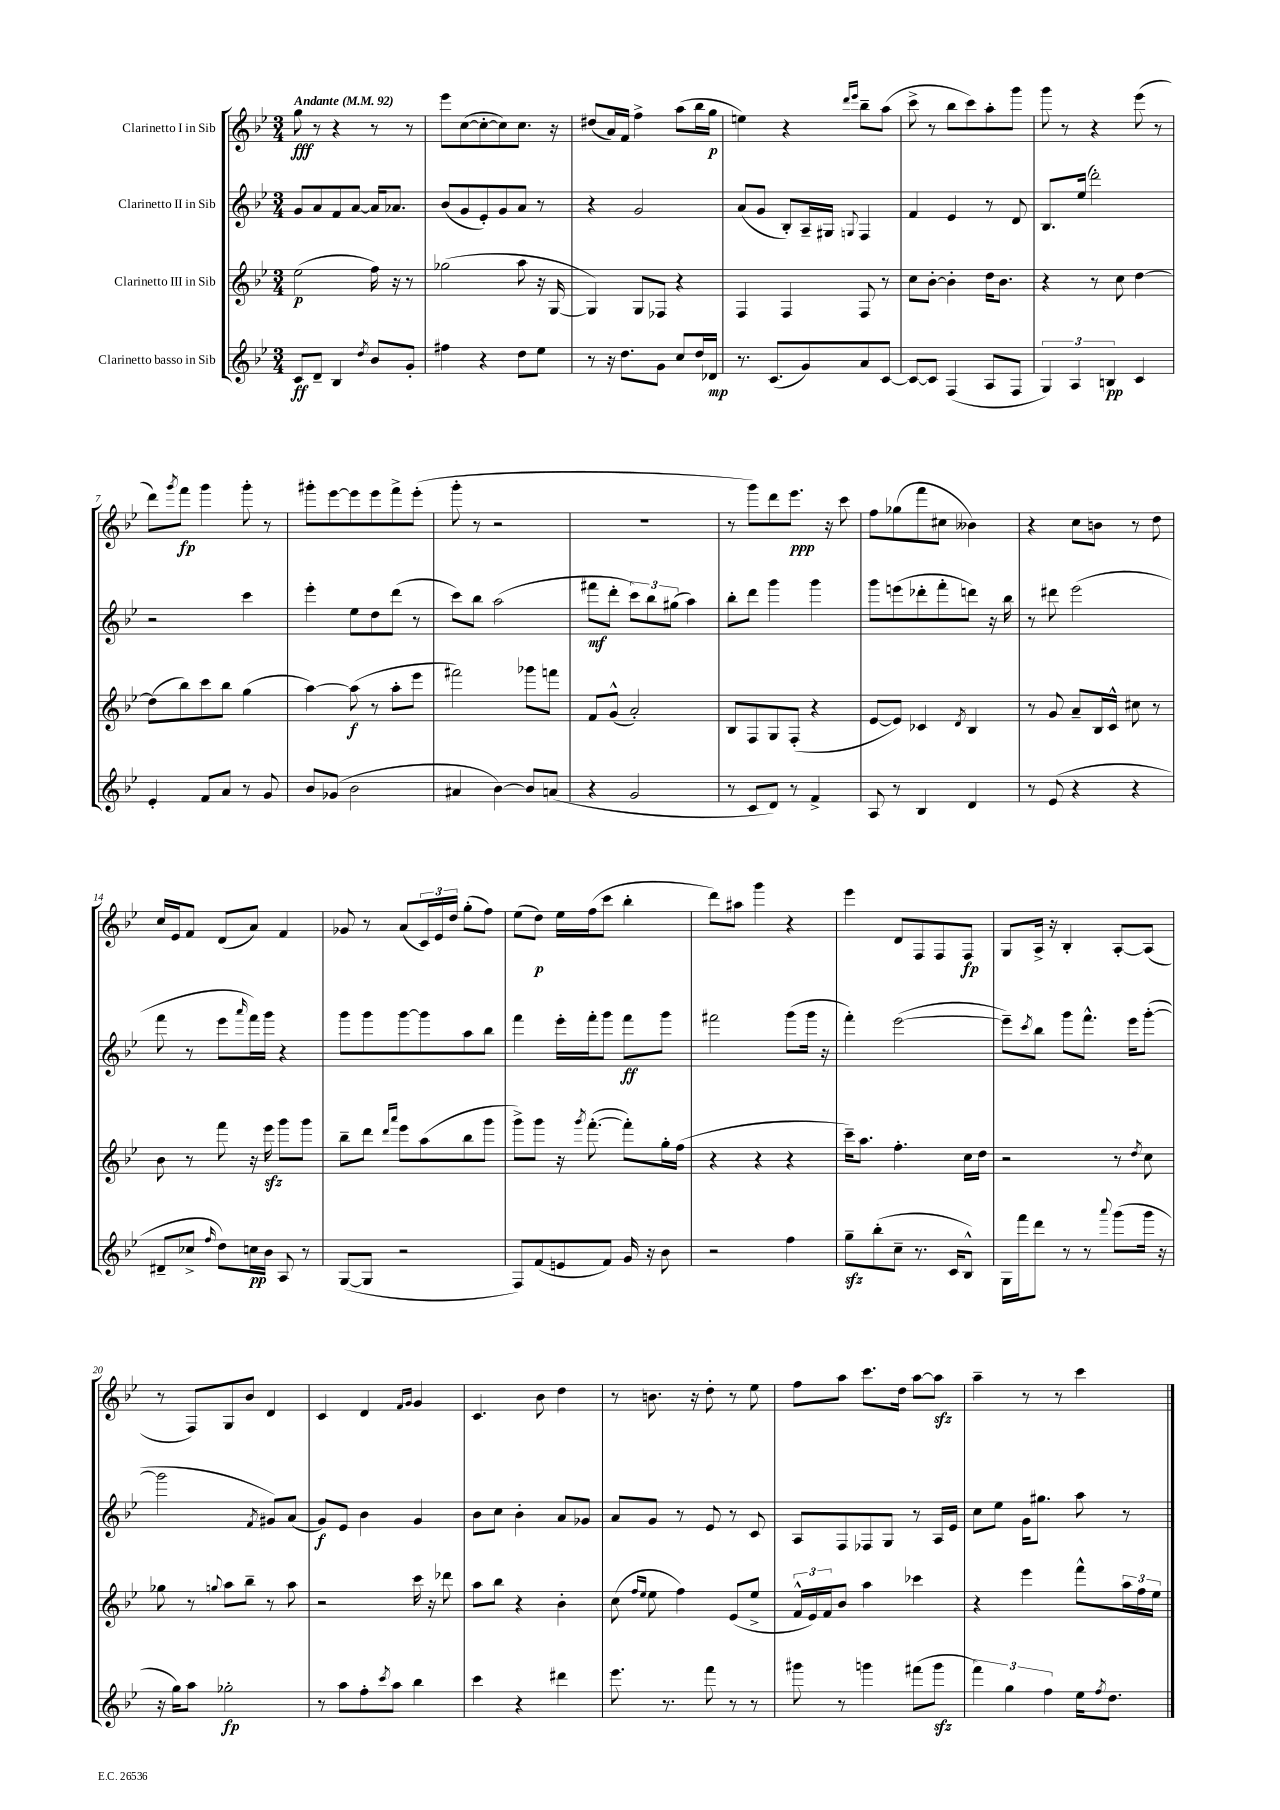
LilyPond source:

<<
\new StaffGroup <<
\new Staff = "s0" \with { instrumentName = "Clarinetto I in Sib" } {
    \clef treble \key bes \major \numericTimeSignature \time 3/4 \tempo "Andante" 4 = 92
    g''8\fff r8 r4 r8 r8 |
    ees'''8 c''8~( c''8~-. c''8) c''8. r16 |
    dis''8( a'16) f'16 f''4-> a''8( bes''16 g''16\p |
    e''4) r4 \grace { d'''16 ees'''16 } bes''8-- a''8( |
    c'''8-> r8 bes''8 c'''8) a''8-. g'''8 |
    g'''8 r8 r4 ees'''8( r8 |
    d'''8) \acciaccatura { g'''8 } f'''8\fp g'''4 g'''8-. r8 |
    gis'''8-. ees'''8~ ees'''8 ees'''8 f'''8-> ees'''8-.( |
    g'''8-. r8 r2 |
    R2. |
    r8 g'''8) d'''8 ees'''8.\ppp r16 c'''8 |
    f''8 ges''8( f'''8 cis''8 beses'4) |
    r4 c''8 b'8 r8 d''8 |
    c''16 ees'16 f'8 d'8( a'8) f'4 |
    ges'8 r8 a'8( \tuplet 3/2 { c'16) ees'16 d''16 } g''8-.( f''8) |
    ees''8( d''8\p) ees''16 f''16( c'''8 bes''4-. |
    d'''8) ais''8 g'''4 r4 |
    ees'''4 d'8 f8 f8 f8\fp |
    g8 a16-> r16 bes4-. a8~-. a8( |
    r8 f8) g8 bes'8 d'4 |
    c'4 d'4 \grace { f'16 g'16 } g'4 |
    c'4. bes'8 d''4 |
    r8 b'8. r16 d''8-. r8 ees''8 |
    f''8 a''8 c'''8. d''16 a''8~ a''8\sfz |
    a''4-- r8 r8 c'''4 \bar "|." |
}
\new Staff = "s1" \with { instrumentName = "Clarinetto II in Sib" } {
    \clef treble \key bes \major \numericTimeSignature \time 3/4
    g'8 a'8 f'8 a'8~ a'16 aes'8. |
    bes'8( g'8 ees'8-.) g'8 a'8 r8 |
    r4 g'2 |
    a'8( g'8 bes8-.) a16-- gis16 \appoggiatura { g8 } f4 |
    f'4 ees'4 r8 d'8 |
    bes8. ees''16( d'''2-.) |
    r2 c'''4 |
    ees'''4-. ees''8 d''8 d'''8( r8 |
    c'''8) bes''8 a''2( |
    fis'''8\mf d'''8-. \tuplet 3/2 { c'''8) bes''8 gis''8( } a''4) |
    bes''8-. d'''8 g'''4 g'''4 |
    g'''8 e'''8( des'''8-. f'''8-. d'''8) r16 bes''16 |
    r8 dis'''8 ees'''2( |
    f'''8 r8 ees'''8 \grace { a'''16 } f'''16) g'''16 r4 |
    g'''8 g'''8 g'''8~ g'''8 a''8 bes''8 |
    f'''4 ees'''16-. f'''16-. g'''8 f'''8\ff g'''8 |
    fis'''2 g'''8( g'''16 r16 |
    f'''4-.) ees'''2~( |
    ees'''8--) \acciaccatura { c'''8 } bes''8 g'''8 f'''8.-^ ees'''16 g'''8~-.( |
    g'''2 \acciaccatura { f'8 } gis'8) a'8( |
    g'8\f) ees'8 bes'4 g'4 |
    bes'8 c''8 bes'4-. a'8 ges'8 |
    a'8 g'8 r8 ees'8 r8 c'8 |
    a8 f8 fes8 g8 r8 a16 ees'16 |
    c''8 ees''8 g'16 gis''8. a''8 r8 \bar "|." |
}
\new Staff = "s2" \with { instrumentName = "Clarinetto III in Sib" } {
    \clef treble \key bes \major \numericTimeSignature \time 3/4
    ees''2\p( f''16) r16 r8 |
    ges''2( a''8 r16 g16~ |
    g4) g8 fes8 r4 |
    f4 f4 f8 r8 |
    c''8 bes'8~-. bes'4-. d''16 bes'8. |
    r4 r8 c''8 d''4~ |
    d''8( bes''8) c'''8 bes''8 g''4( |
    a''4~) a''8\f( r8 a''8-. ees'''8 |
    fis'''2) ges'''8 f'''8 |
    f'8 g'8-^( a'2-.) |
    bes8 f8 g8 f8-.( r4 |
    ees'8~ ees'8) ces'4 \acciaccatura { d'8 } bes4 |
    r8 g'8 a'8-- bes16 c'16-^ cis''8 r8 |
    bes'8 r8 f'''8 r16 ees'''16\sfz g'''8 g'''8 |
    bes''8-- d'''8 \grace { d'''16 a'''16 } ees'''8 a''8( bes''8 g'''8 |
    g'''8->) g'''8 r16 \acciaccatura { g'''8 } f'''8.~-.( f'''8-.) g''16-. f''16( |
    r4 r4 r4 |
    c'''16--) a''8. f''4.-. c''16 d''16 |
    r2 r8 \acciaccatura { d''8 } c''8 |
    ges''8 r8 \appoggiatura { g''8 } a''8 bes''8-- r8 a''8 |
    r2 c'''16 r16 des'''8 |
    a''8 bes''8 r4 bes'4-. |
    c''8( \grace { f''16 ees''16 } ees''8 f''4) ees'8( ees''8-> |
    \tuplet 3/2 { f'16-^ ees'16) f'16 } bes'8 a''4 ces'''4 |
    r4 ees'''4 f'''8-^ \tuplet 3/2 { a''16 f''16 ees''16 } \bar "|." |
}
\new Staff = "s3" \with { instrumentName = "Clarinetto basso in Sib" } {
    \clef treble \key bes \major \numericTimeSignature \time 3/4
    c'8\ff d'8-- bes4 \acciaccatura { d''8 } bes'8 g'8-. |
    fis''4 r4 d''8 ees''8 |
    r8 r16 d''8. g'8 c''8 d''16 des'16\mp |
    r8. c'8.( g'8) a'8 c'8~ |
    c'8~ c'8 f4( a8 f8 |
    \tuplet 3/2 { g4) a4 b4\pp } c'4 |
    ees'4-. f'8 a'8 r8 g'8 |
    bes'8 ges'8( bes'2 |
    ais'4 bes'4~) bes'8 a'8( |
    r4 g'2 |
    r8 c'8 d'8) r8 f'4-> |
    a8 r8 bes4 d'4 |
    r8 ees'8( r4 r4 |
    dis'8-- ces''8-> \grace { f''16 } d''8) c''16\pp bes'16 a8 r8 |
    g8~( g8 r2 |
    f8) f'8( e'8 f'8) g'16 r16 bes'8 |
    r2 f''4 |
    g''8--\sfz bes''8-.( c''8-- r8. c'16 bes8-^) |
    g16 f'''16 d'''8 r8 r8 \appoggiatura { a'''8 } g'''8( g'''16 r16 |
    r16 g''16) a''8 ges''2-.\fp |
    r8 a''8 f''8-. \acciaccatura { c'''8 } a''8 bes''4 |
    c'''4 r4 dis'''4 |
    ees'''8. r8. f'''8 r8 r8 |
    gis'''8 r8 g'''4 fis'''8( g'''8\sfz |
    \tuplet 3/2 { f'''4) g''4 f''4 } ees''16 \acciaccatura { f''8 } d''8. \bar "|." |
}
>>
>>
